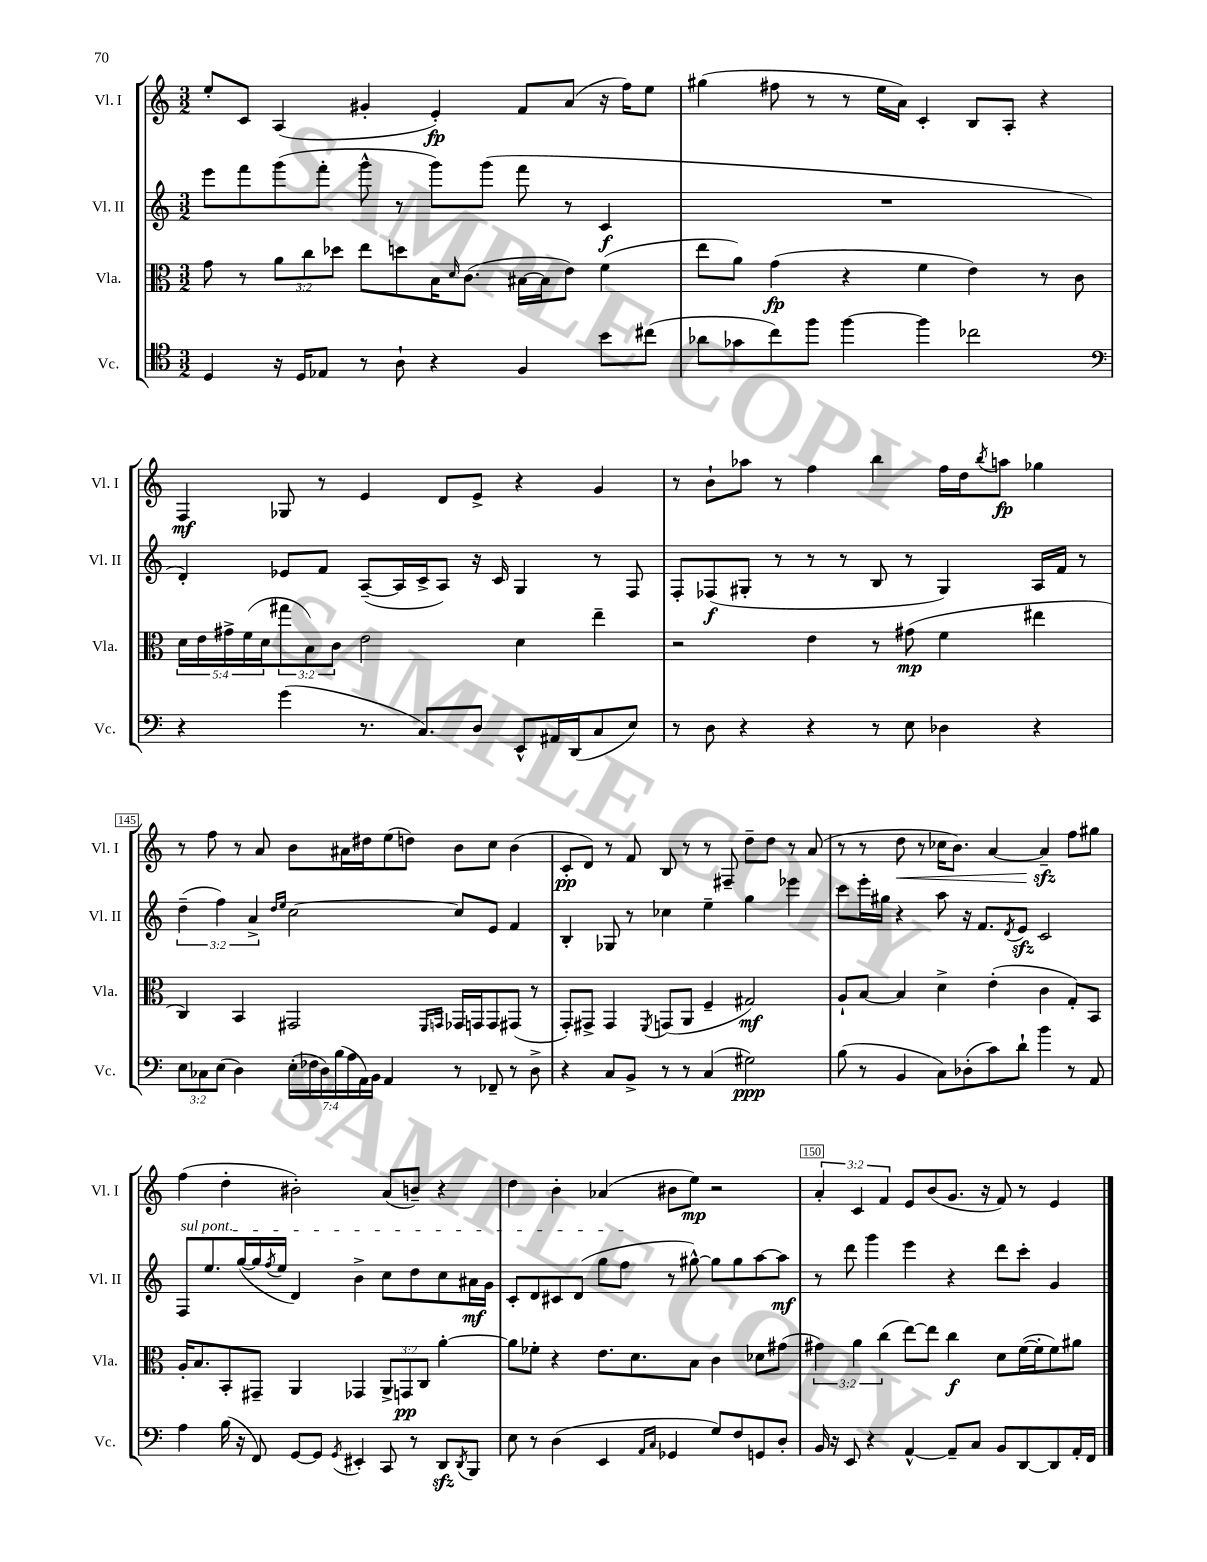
<<
\new StaffGroup <<
\new Staff = "s0" \with { instrumentName = "Vl. I" shortInstrumentName = "Vl. I" } {
    \clef treble \key c \major \numericTimeSignature \time 3/2 \override Staff.TupletNumber.text = #tuplet-number::calc-fraction-text
    e''8-. c'8 a4( gis'4-. e'4-.\fp) f'8 a'8( r16 f''16) e''8 |
    gis''4( fis''8 r8 r8 e''16 a'16) c'4-. b8 a8-. r4 |
    f4\mf ges8 r8 e'4 d'8 e'8-> r4 g'4 |
    r8 b'8-! aes''8 r8 f''4 b''4 f''16 d''16 \acciaccatura { b''8 } a''8\fp ges''4 |
    r8 f''8 r8 a'8 b'8 ais'16 dis''16 e''8( d''8) b'8 c''8 b'4( |
    c'8-.\pp d'8) r8 f'8 b8 r8 r8 fis8-- d''8-- d''8 r8 a'8( |
    r8 r8 d''8\< r8 ces''16 b'8.) a'4~ a'4--\sfz\! f''8 gis''8 |
    f''4( d''4-. bis'2-.) a'8( b'8--) r4 |
    d''4 b'4-. aes'4( bis'8 e''8\mp) r2 |
    \tuplet 3/2 { a'4-. c'4 f'4 } e'8 b'8( g'8. r16 f'8) r8 e'4 \bar "|." |
}
\new Staff = "s1" \with { instrumentName = "Vl. II" shortInstrumentName = "Vl. II" } {
    \clef treble \key c \major \numericTimeSignature \time 3/2 \override Staff.TupletNumber.text = #tuplet-number::calc-fraction-text
    e'''8 f'''8 g'''8( f'''8-. g'''8-^ r8 g'''8) g'''8( f'''8 r8 c'4\f |
    R1. |
    d'4-.) ees'8 f'8 a8~--( a16 c'16-> a8) r16 c'16 g4 r8 f8 |
    f8-. fes8\f( gis8-. r8 r8 r8 b8 r8 gis4) a16 f'16 r8 |
    \tuplet 3/2 { d''4--( f''4) a'4-> } \grace { d''16 e''16 } c''2~ c''8 e'8 f'4 |
    b4-. ges8 r8 ces''4 e''4-- g''4 ees'''4 |
    c'''8 e'''16-. gis''16 r4 a''8 r16 f'8. \acciaccatura { d'8 } e'8\sfz c'2 |
    \once \override TextSpanner.bound-details.left.text = \markup { \italic "sul pont." } f8\startTextSpan e''8. g''16~( g''16 \acciaccatura { f''8 } e''16 d'4) b'4-> c''8 d''8 c''8 ais'16\mf g'16 |
    c'8-. d'8 cis'8 d'8( g''8 f''8\stopTextSpan r8 gis''8~-^) gis''8 gis''8 a''8~ a''8\mf |
    r8 d'''8 g'''4 e'''4 r4 d'''8 c'''8-. g'4 \bar "|." |
}
\new Staff = "s2" \with { instrumentName = "Vla." shortInstrumentName = "Vla." } {
    \clef alto \key c \major \numericTimeSignature \time 3/2 \override Staff.TupletNumber.text = #tuplet-number::calc-fraction-text
    g'8 r8 \tuplet 3/2 { a'8 c''8 des''8 } e''8 d''8 b16 \grace { d'16 } c'8.( bis16~ bis16 e'8) f'4( |
    e''8 a'8) g'4\fp( r4 f'4 e'4) r8 c'8 |
    \tuplet 5/4 { d'16 e'16 gis'16-> f'16( d'16 } \tuplet 3/2 { gis''8 b8) c'8 } e'2 d'4 e''4-- |
    r2 e'4 r8 gis'8\mp( f'4 eis''4 |
    c4) b,4 gis,2 \grace { f,16 g,16 } ges,16 g,16 g,8 gis,8( r8 |
    g,8-.) gis,8-> gis,4 \acciaccatura { f,8 } g,8( a,8 f4-- gis2\mf) |
    a8-! b8~ b4 d'4-> e'4-.( c'4 g8-.) b,8 |
    a16-. b8. b,8-. gis,8-- a,4 ges,4 \tuplet 3/2 { a,8-> g,8\pp c8 } a'4~-. |
    a'8 fes'8-. r4 e'8. d'8. b8 c'4 des'8 gis'8( |
    \tuplet 3/2 { gis'4) a'4 c''4( } e''8~) e''8 c''4\f d'8 f'16~( f'16-. f'8) ais'8 \bar "|." |
}
\new Staff = "s3" \with { instrumentName = "Vc." shortInstrumentName = "Vc." } {
    \clef tenor \key c \major \numericTimeSignature \time 3/2 \override Staff.TupletNumber.text = #tuplet-number::calc-fraction-text
    d4 r16 d16 ees8 r8 a8-! r4 f4 b'8 cis''8( |
    aes'8 ges'8 c''8) f''8 f''4~ f''4 ces''2 |
    \clef bass r4 g'4( r8. c8.) d8 e,8-^ ais,16 d,16( c8 e8) |
    r8 d8 r4 r4 r8 e8 des4 r4 |
    \tuplet 3/2 { e8 ces8 e8( } d4) \tuplet 7/4 { e16-.( fes16 d16) b16( a16 a,16) b,16 } a,4 r8 fes,8-- r8 d8-> |
    r4 c8 b,8-> r8 r8 c4( gis2\ppp) |
    b8( r8 b,4 c8) des8-.( c'8) d'8-! b'4 r8 a,8 |
    a4 b16( r16 f,8) g,8~ g,8 \acciaccatura { g,8 } eis,4-. c,8 r8 d,8\sfz \acciaccatura { d,8 } b,,8 |
    e8 r8 d4( e,4 \grace { a,16 c16 } ges,4 g8) f8 g,8 d8-. |
    b,16 r16 e,8 r4 a,4~-^ a,8-- c8 b,8 d,8~ d,8 a,16-. f,16 \bar "|." |
}
>>
>>
\layout { \context { \Score currentBarNumber = #141 \override BarNumber.break-visibility = ##(#f #t #t) barNumberVisibility = #(every-nth-bar-number-visible 5) \override BarNumber.stencil = #(make-stencil-boxer 0.1 0.3 ly:text-interface::print) } }
